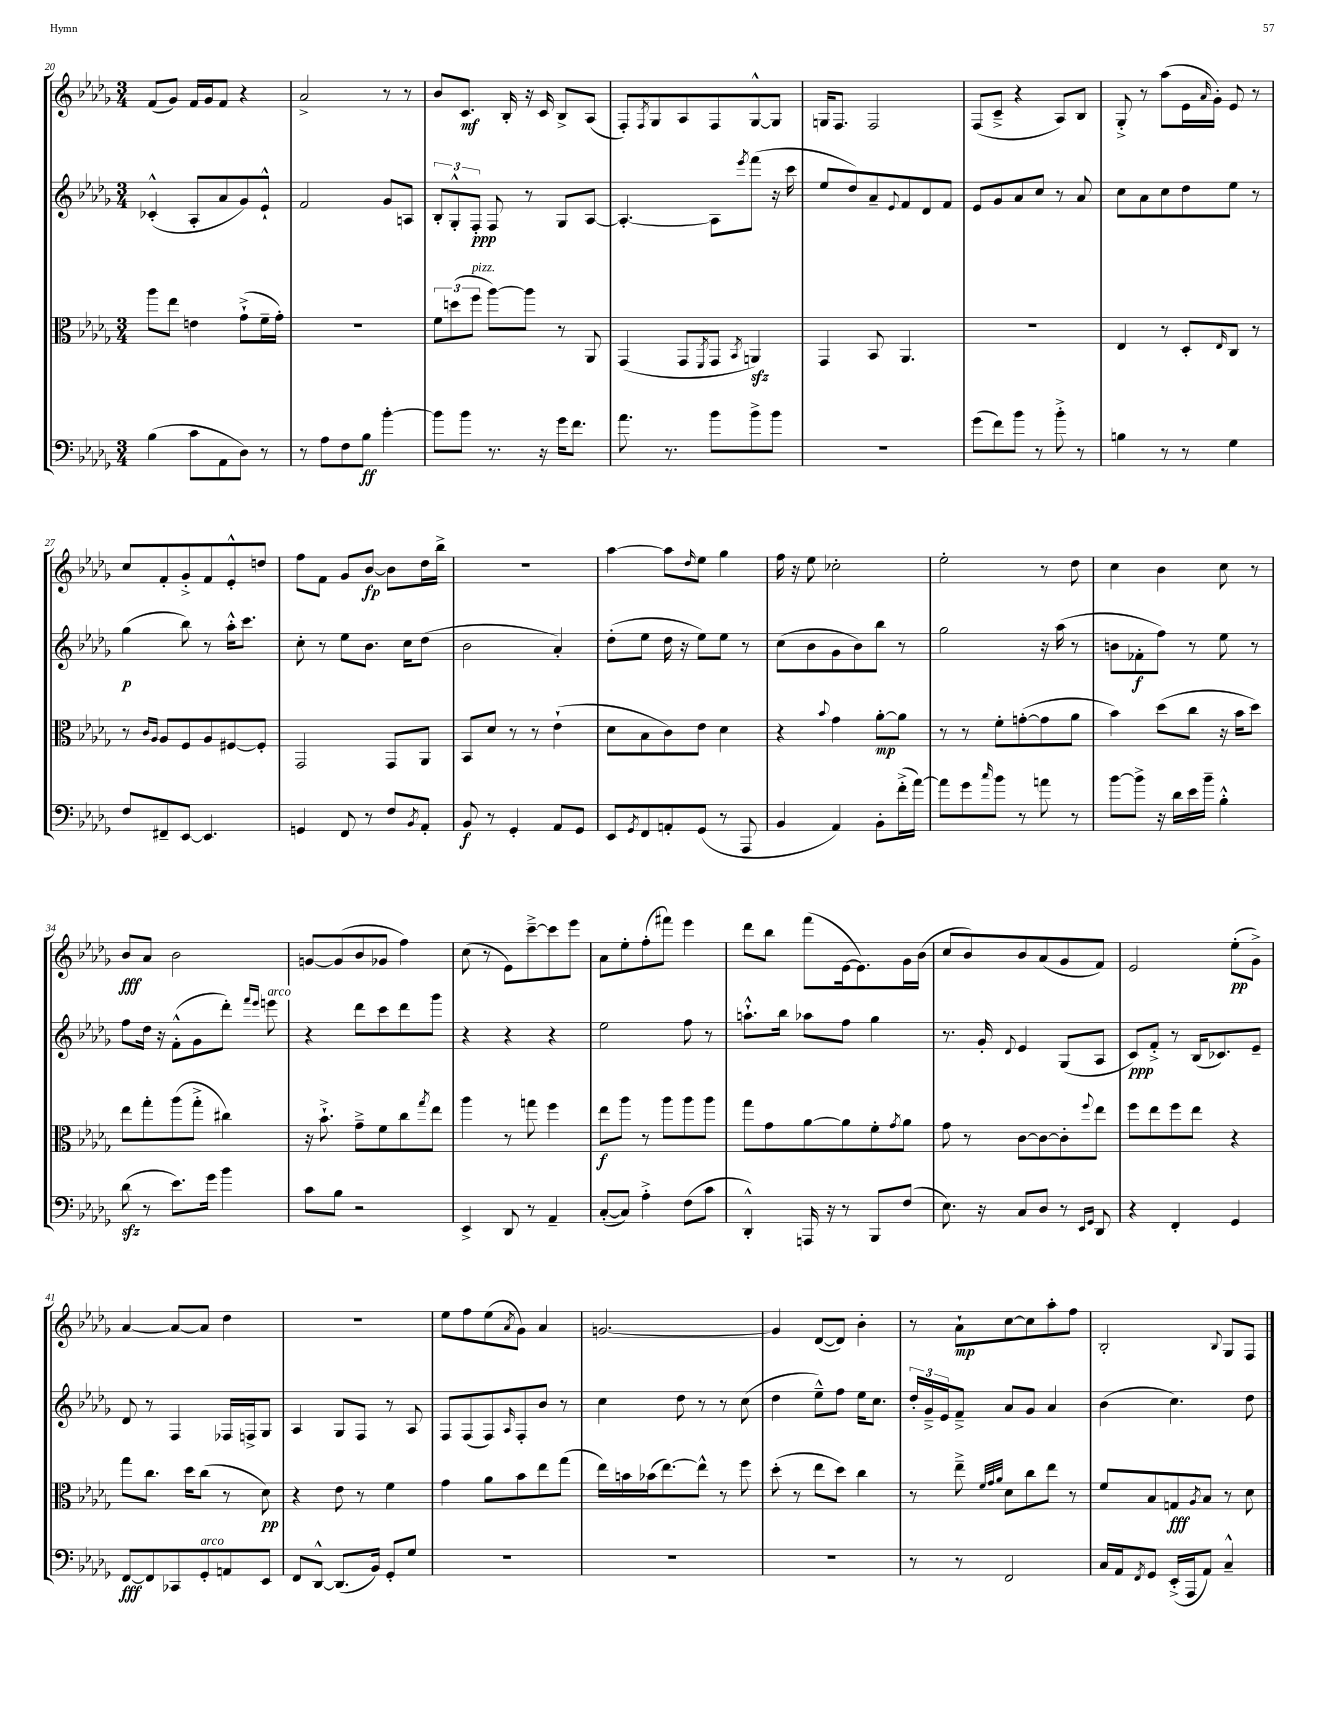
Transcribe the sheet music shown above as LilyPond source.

<<
\new StaffGroup <<
\new Staff = "s0" {
    \clef treble \key des \major \numericTimeSignature \time 3/4
    f'8( ges'8) f'16 ges'16 f'8 r4 |
    aes'2-> r8 r8 |
    bes'8 c'8.\mf bes16-. r16 c'16 bes8-> aes8( |
    f8-.) \acciaccatura { f8 } ges8 aes8 f8 ges8~-^ ges8 |
    g16 f8. f2 |
    f8( c'8---> r4 aes8) bes8 |
    ges8-.-> r8 aes''8( ees'16 \grace { aes'16 } ges'16-.) ees'8 r8 |
    c''8 f'8-. ges'8-.-> f'8 ees'8-.-^ d''8 |
    f''8 f'8 ges'8 bes'8~\fp bes'8 des''16 bes''16-> |
    R2. |
    aes''4~ aes''8 \grace { des''16 } ees''8 ges''4 |
    f''16 r16 ees''8 ces''2-. |
    ees''2-. r8 des''8 |
    c''4 bes'4 c''8 r8 |
    bes'8\fff aes'8 bes'2 |
    g'8~ g'8( bes'8 ges'8 f''4) |
    c''8( r8 ees'8) c'''8~---> c'''8 ees'''8 |
    aes'8 ees''8-. f''8-.( fis'''8) ees'''4 |
    des'''8 bes''8 f'''8( ees'16~ ees'8.) ges'16 bes'16( |
    c''8 bes'8) bes'8 aes'8( ges'8 f'8) |
    ees'2 ees''8-.\pp( ges'8->) |
    aes'4~ aes'8~ aes'8 des''4 |
    R2. |
    ees''8 f''8 ees''8( \acciaccatura { aes'8 } ges'8) aes'4 |
    g'2.~ |
    g'4 des'8~( des'8) bes'4-. |
    r8 aes'8-!\mp c''8~ c''8 aes''8-. f''8 |
    bes2-. \appoggiatura { bes8 } ges8 f8 \bar "|." |
}
\new Staff = "s1" {
    \clef treble \key des \major \numericTimeSignature \time 3/4
    ces'4-.-^( aes8-. aes'8 ges'8) ees'8-!-^ |
    f'2 ges'8 a8 |
    \tuplet 3/2 { bes8-. ges8-.-^ f8-.\ppp } f8 r8 ges8 aes8~ |
    aes4.~-. aes8 \acciaccatura { ees'''8 } f'''8( r16 c'''16 |
    ees''8 des''8) aes'8-- \appoggiatura { ees'8 } f'8 des'8 f'8 |
    ees'8 ges'8 aes'8 c''8 r8 aes'8 |
    c''8 aes'8 c''8 des''8 ees''8 r8 |
    ges''4\p( bes''8) r8 aes''16-.-^ c'''8. |
    c''8-. r8 ees''8 bes'8. c''16 des''8( |
    bes'2 aes'4-.) |
    des''8-.( ees''8 des''16 r16 ees''8) ees''8 r8 |
    c''8( bes'8 ges'8 bes'8) bes''8 r8 |
    ges''2 r16 aes''16( r8 |
    b'8 fes'8-.\f f''8) r8 ees''8 r8 |
    f''8 des''16 r16 f'8-.-^( ges'8 des'''8-.) \grace { f'''16 ees'''16 } e'''8^\markup { \italic "arco" } |
    r4 des'''8 c'''8 des'''8 ges'''8 |
    r4 r4 r4 |
    ees''2 f''8 r8 |
    a''8.-!-^ bes''16 aes''8 f''8 ges''4 |
    r8. ges'16-. \appoggiatura { des'8 } ees'4 ges8( aes8 |
    c'8\ppp) f'8-.-> r8 bes16( ces'8.) ees'8-- |
    des'8 r8 f4 fes16 f16-> ges8 |
    aes4 ges8 f8 r8 aes8 |
    f8 f8( f8) \grace { aes16 } f8-. bes'8 r8 |
    c''4 des''8 r8 r8 c''8( |
    des''4 ees''8---^) f''8 ees''16 c''8. |
    \tuplet 3/2 { des''16-. ges'16---> ees'16 } f'8---> aes'8 ges'8 aes'4 |
    bes'4( c''4.) des''8 \bar "|." |
}
\new Staff = "s2" {
    \clef alto \key des \major \numericTimeSignature \time 3/4
    aes''8 ees''8 e'4 ges'8-!->( f'16-- ges'16-.) |
    R2. |
    \tuplet 3/2 { f'8 d''8( f''8^\markup { \italic "pizz." } } aes''8~) aes''8 r8 aes,8 |
    ges,4( ges,8 \acciaccatura { f,8 } ges,8 \acciaccatura { bes,8 } a,4\sfz) |
    ges,4 bes,8 aes,4. |
    R2. |
    ees4 r8 des8-. \grace { ees16 } c8 r8 |
    r8 \grace { c'16 aes16 } aes8 f8 aes8 fis8~ fis8-. |
    ges,2 ges,8 aes,8 |
    bes,8 des'8 r8 r8 ees'4-!( |
    des'8 bes8 c'8) ees'8 des'4 |
    r4 \appoggiatura { bes'8 } ges'4 aes'8~-.\mp aes'8 |
    r8 r8 f'8-. g'8~-.( g'8 aes'8 |
    bes'4) des''8( c''8 r16 bes'16 des''8) |
    ees''8 ges''8-. aes''8( ges''8-.-> cis''4) |
    r16 bes'8.-!-> ges'8---> f'8 c''8 \acciaccatura { ges''8 } ees''8 |
    aes''4 r8 g''8 f''4 |
    ees''8\f aes''8 r8 aes''8 aes''8 aes''8 |
    ges''8 ges'8 aes'8~ aes'8 f'8-. \acciaccatura { ges'8 } aes'8 |
    ges'8 r8 c'8~ c'8~ c'8-. \appoggiatura { f''8 } ees''8 |
    f''8 ees''8 f''8 ees''8 r4 |
    ges''8 c''8. des''16 c''8( r8 des'8\pp) |
    r4 ees'8 r8 f'4 |
    ges'4 aes'8 bes'8 ees''8 ges''8( |
    ees''16) b'16 bes'16( ees''8.~) ees''8-^ r8 f''8 |
    des''8-.( r8 ees''8 des''8) c''4 |
    r8 ees''8---> \grace { f'32 ges'32 aes'32 } des'8 c''8 ees''8 r8 |
    f'8 bes8 g8\fff \acciaccatura { aes8 } bes8 r8 des'8 \bar "|." |
}
\new Staff = "s3" {
    \clef bass \key des \major \numericTimeSignature \time 3/4
    bes4( c'8 aes,8 des8) r8 |
    r8 aes8 f8 bes8\ff bes'4~-. |
    bes'8 bes'8 r8. r16 ges'16 f'8. |
    aes'8. r8. bes'8 bes'8-> bes'8 |
    R2. |
    ges'8( f'8) bes'8 r8 bes'8-.-> r8 |
    b4 r8 r8 ges4 |
    f8 fis,8-- ees,8~ ees,4. |
    g,4 f,8 r8 f8 \acciaccatura { bes,8 } aes,8-. |
    bes,8\f r8 ges,4-. aes,8 ges,8 |
    ees,8 \acciaccatura { ges,8 } f,8 a,8-. ges,8( r8 aes,,8 |
    bes,4 aes,4) bes,8-. f'16-.->( aes'16~) |
    aes'8 ges'8 \grace { c''16 } bes'8 r8 a'8 r8 |
    bes'8~ bes'8-> r16 des'16 ees'16 bes'16-- bes4-.-^ |
    des'8\sfz( r8 ees'8.) ges'16 bes'4 |
    c'8 bes8 r2 |
    ees,4-> des,8 r8 aes,4-- |
    c8~-.( c8) aes4-.-> f8( c'8 |
    des,4-.-^) a,,16 r16 r8 bes,,8 f8( |
    ees8.) r16 c8 des8 r8 \grace { ees,16 ges,16 } des,8 |
    r4 f,4-. ges,4 |
    f,8~\fff f,8 ces,8 ges,8-.^\markup { \italic "arco" } a,8 ees,8 |
    f,8 des,8~-^ des,8.( bes,16) ges,8-. ges8 |
    R2. |
    R2. |
    R2. |
    r8 r8 f,2 |
    c16 aes,16 \acciaccatura { f,8 } ges,8 ees,16-.->( aes,,16 aes,8) c4---^ \bar "|." |
}
>>
>>
\layout { \context { \Score currentBarNumber = #20 } }
